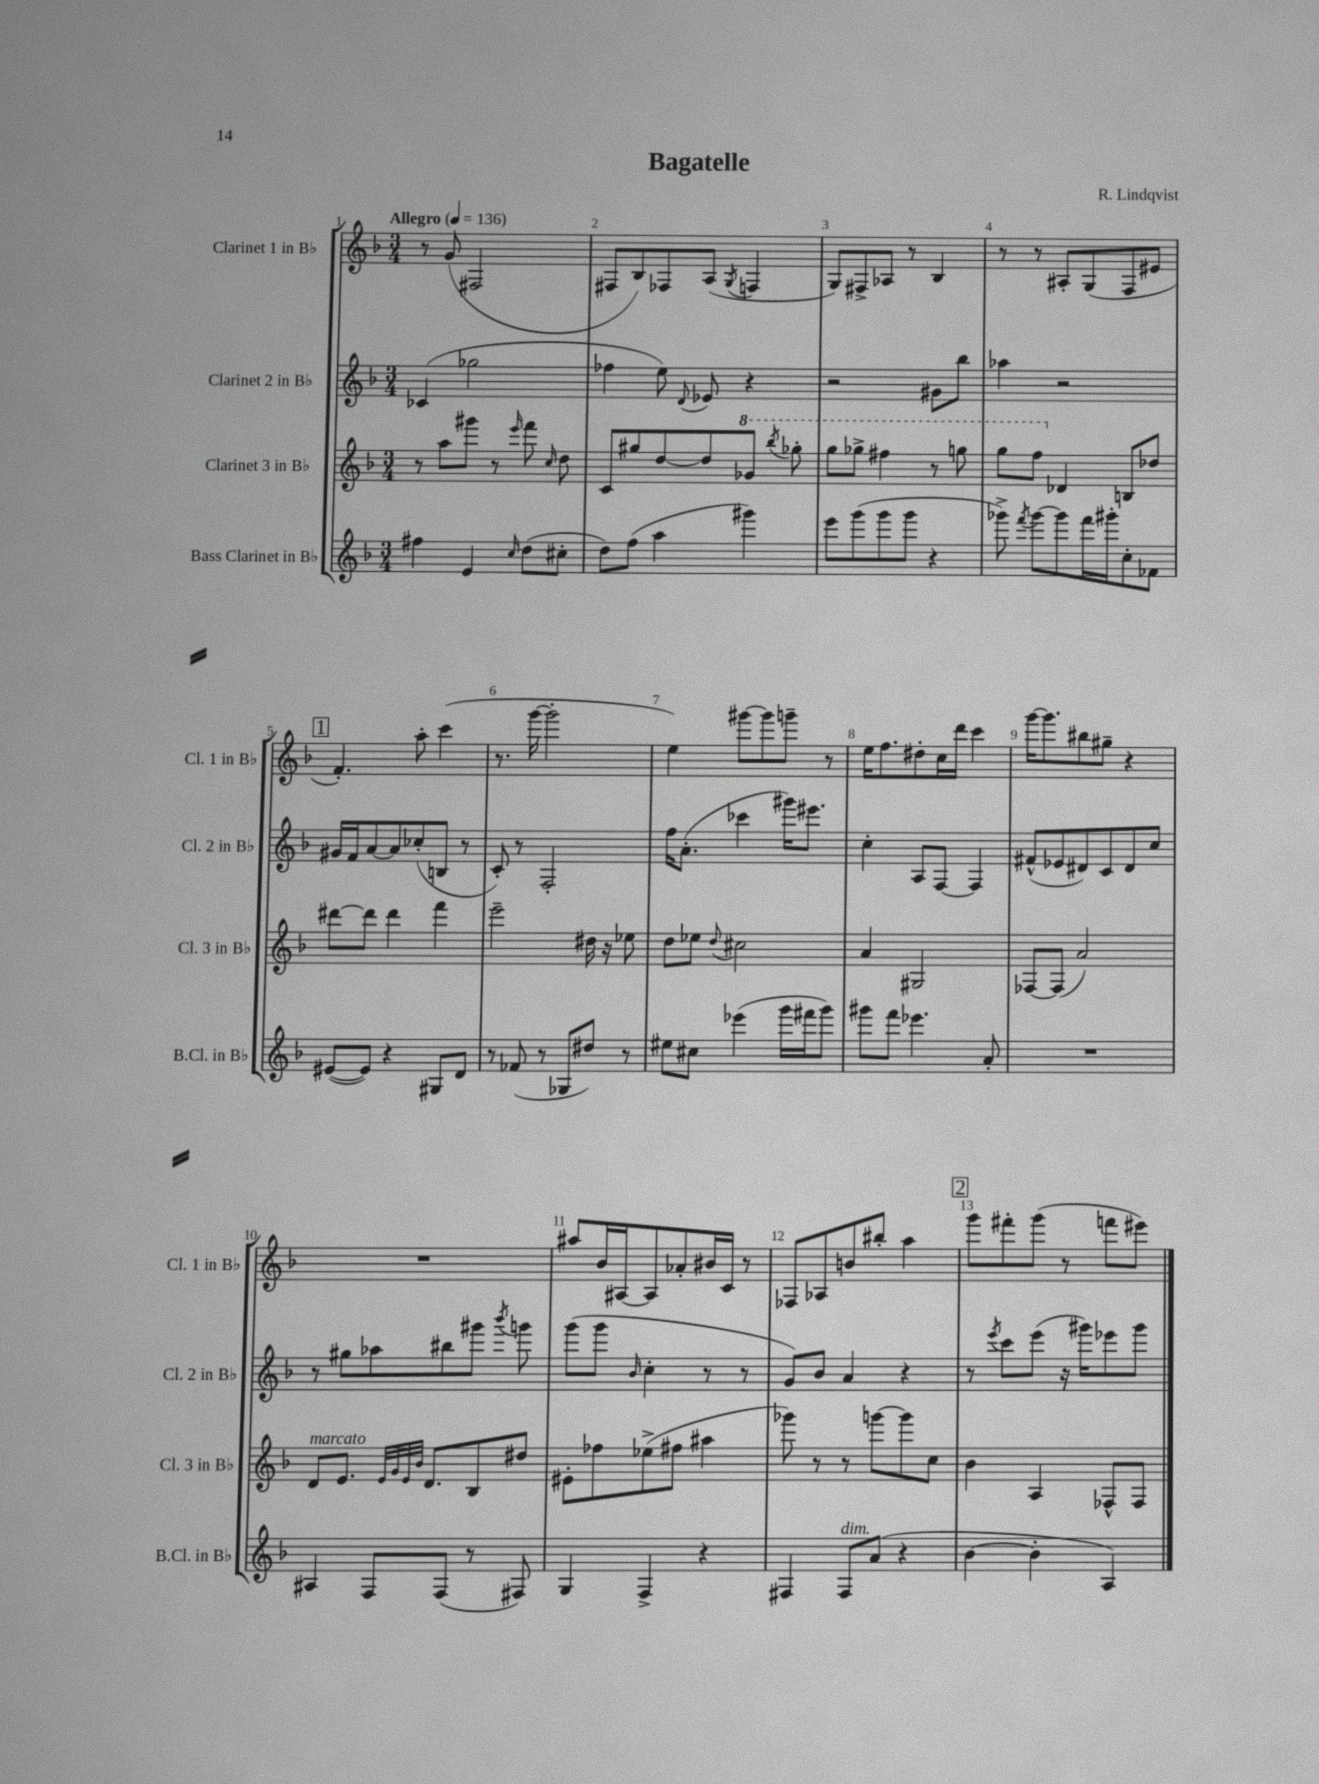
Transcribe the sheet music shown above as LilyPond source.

\header { title = "Bagatelle" composer = "R. Lindqvist" }
<<
\new StaffGroup <<
\new Staff = "s0" \with { instrumentName = "Clarinet 1 in Bb" shortInstrumentName = "Cl. 1 in Bb" } {
    \clef treble \key f \major \numericTimeSignature \time 3/4 \tempo "Allegro" 4 = 136
    \autoBeamOff r8 g'8( fis2 |
    fis8[ bes8) fes8 a8]( \acciaccatura { g8 } f4 |
    g8[) fis8-> aes8] r8 bes4 |
    r8 r8 ais8[-. g8( f8 eis'8] |
    \mark \markup { \box "1" } f'4.-.) a''8-. c'''4( |
    r8. g'''16~ g'''2-. |
    e''4) gis'''8[~ gis'''8 g'''8]-- r8 |
    e''16[ f''8. dis''8-. c''16 d'''16] c'''4 |
    g'''16[~ g'''8. bis''8 gis''8]-- r4 |
    R2. |
    ais''8[ bes'16 ais16~ ais8 aes'8-. bis'16 c'16] r8 |
    fes8[ aes8 b'8 bis''8]-. a''4 |
    \mark \markup { \box "2" } g'''8[ fis'''8-. g'''8]( r8 f'''8[ eis'''8]) \bar "|." |
}
\new Staff = "s1" \with { instrumentName = "Clarinet 2 in Bb" shortInstrumentName = "Cl. 2 in Bb" } {
    \clef treble \key f \major \numericTimeSignature \time 3/4
    \autoBeamOff ces'4( ges''2 |
    fes''4 e''8) \appoggiatura { d'8 } ees'8 r4 |
    r2 gis'8[ bes''8] |
    aes''4 r2 |
    \mark \markup { \box "1" } gis'16[ f'16 a'8~ a'8 ces''8-.( b8] r8 |
    c'8-.) r8 f2-. |
    f''16[ a'8.]-.( ces'''4 gis'''16[) eis'''8.] |
    c''4-. a8[ f8]~ f4 |
    fis'8[-^( ees'8 dis'8) c'8 dis'8 c''8] |
    r8 gis''8[ aes''8 bis''8 gis'''8] \acciaccatura { bes'''8 } g'''8 |
    g'''8[( g'''8] \grace { bes'16 } c''4-. r8 r8 |
    g'8[) bes'8] a'4 r4 |
    \mark \markup { \box "2" } r8 \acciaccatura { e'''8 } c'''8[ e'''8]( r16 gis'''16[) ees'''8 gis'''8] \bar "|." |
}
\new Staff = "s2" \with { instrumentName = "Clarinet 3 in Bb" shortInstrumentName = "Cl. 3 in Bb" } {
    \clef treble \key f \major \numericTimeSignature \time 3/4
    \autoBeamOff r8 a''8[ gis'''8] r8 \grace { e'''16 } f'''8 \grace { c''16 } d''8 |
    c'8[ gis''8 d''8~ d''8 \ottava #1 ges''8] \acciaccatura { bes'''8 } ges'''8-. |
    g'''8[ ges'''8]-> fis'''4 r8 g'''8 |
    g'''8[ f'''8] \ottava #0 des'4 b8[ des''8] |
    \mark \markup { \box "1" } dis'''8[~ dis'''8] dis'''4 f'''4 |
    e'''2-- dis''16 r16 ees''8 |
    d''8[ ees''8] \appoggiatura { d''8 } cis''2 |
    a'4 gis2 |
    fes8[~ fes8]( a'2) |
    d'8[^\markup { \italic "marcato" } e'8.] \grace { e'32[ g'32 e'32 bes'32] } d'8.[ bes8 dis''8] |
    eis'8[-. fes''8 ees''8->( fis''8] ais''4 |
    ges'''8) r8 r8 g'''8[~ g'''8 c''8] |
    \mark \markup { \box "2" } bes'4 a4 fes8[-^ fes8] \bar "|." |
}
\new Staff = "s3" \with { instrumentName = "Bass Clarinet in Bb" shortInstrumentName = "B.Cl. in Bb" } {
    \clef treble \key f \major \numericTimeSignature \time 3/4
    \autoBeamOff fis''4 e'4 \grace { c''16 } d''8[( cis''8]-. |
    d''8[) f''8]( a''4 gis'''4) |
    e'''8[ g'''8( g'''8 g'''8] r4 |
    ges'''8->) \acciaccatura { f'''8 } ges'''8[~ ges'''8 f'''16 gis'''16-. c''8-. fes'8] |
    \mark \markup { \box "1" } eis'8[~( eis'8]) r4 gis8[ d'8] |
    r8 fes'8( r8 ges8[ dis''8]) r8 |
    eis''8[ cis''8] ees'''4( g'''16[ fis'''16 g'''8]) |
    gis'''8[ f'''8] ees'''4. a'8-. |
    R2. |
    ais4 f8[ f8]( r8 fis8) |
    g4 f4-> r4 |
    fis4 fis8[^\markup { \italic "dim." } a'8]( r4 |
    \mark \markup { \box "2" } bes'4~ bes'4-. a4) \bar "|." |
}
>>
>>
\layout { \context { \Score \override BarNumber.break-visibility = ##(#f #t #t) barNumberVisibility = #all-bar-numbers-visible } }
